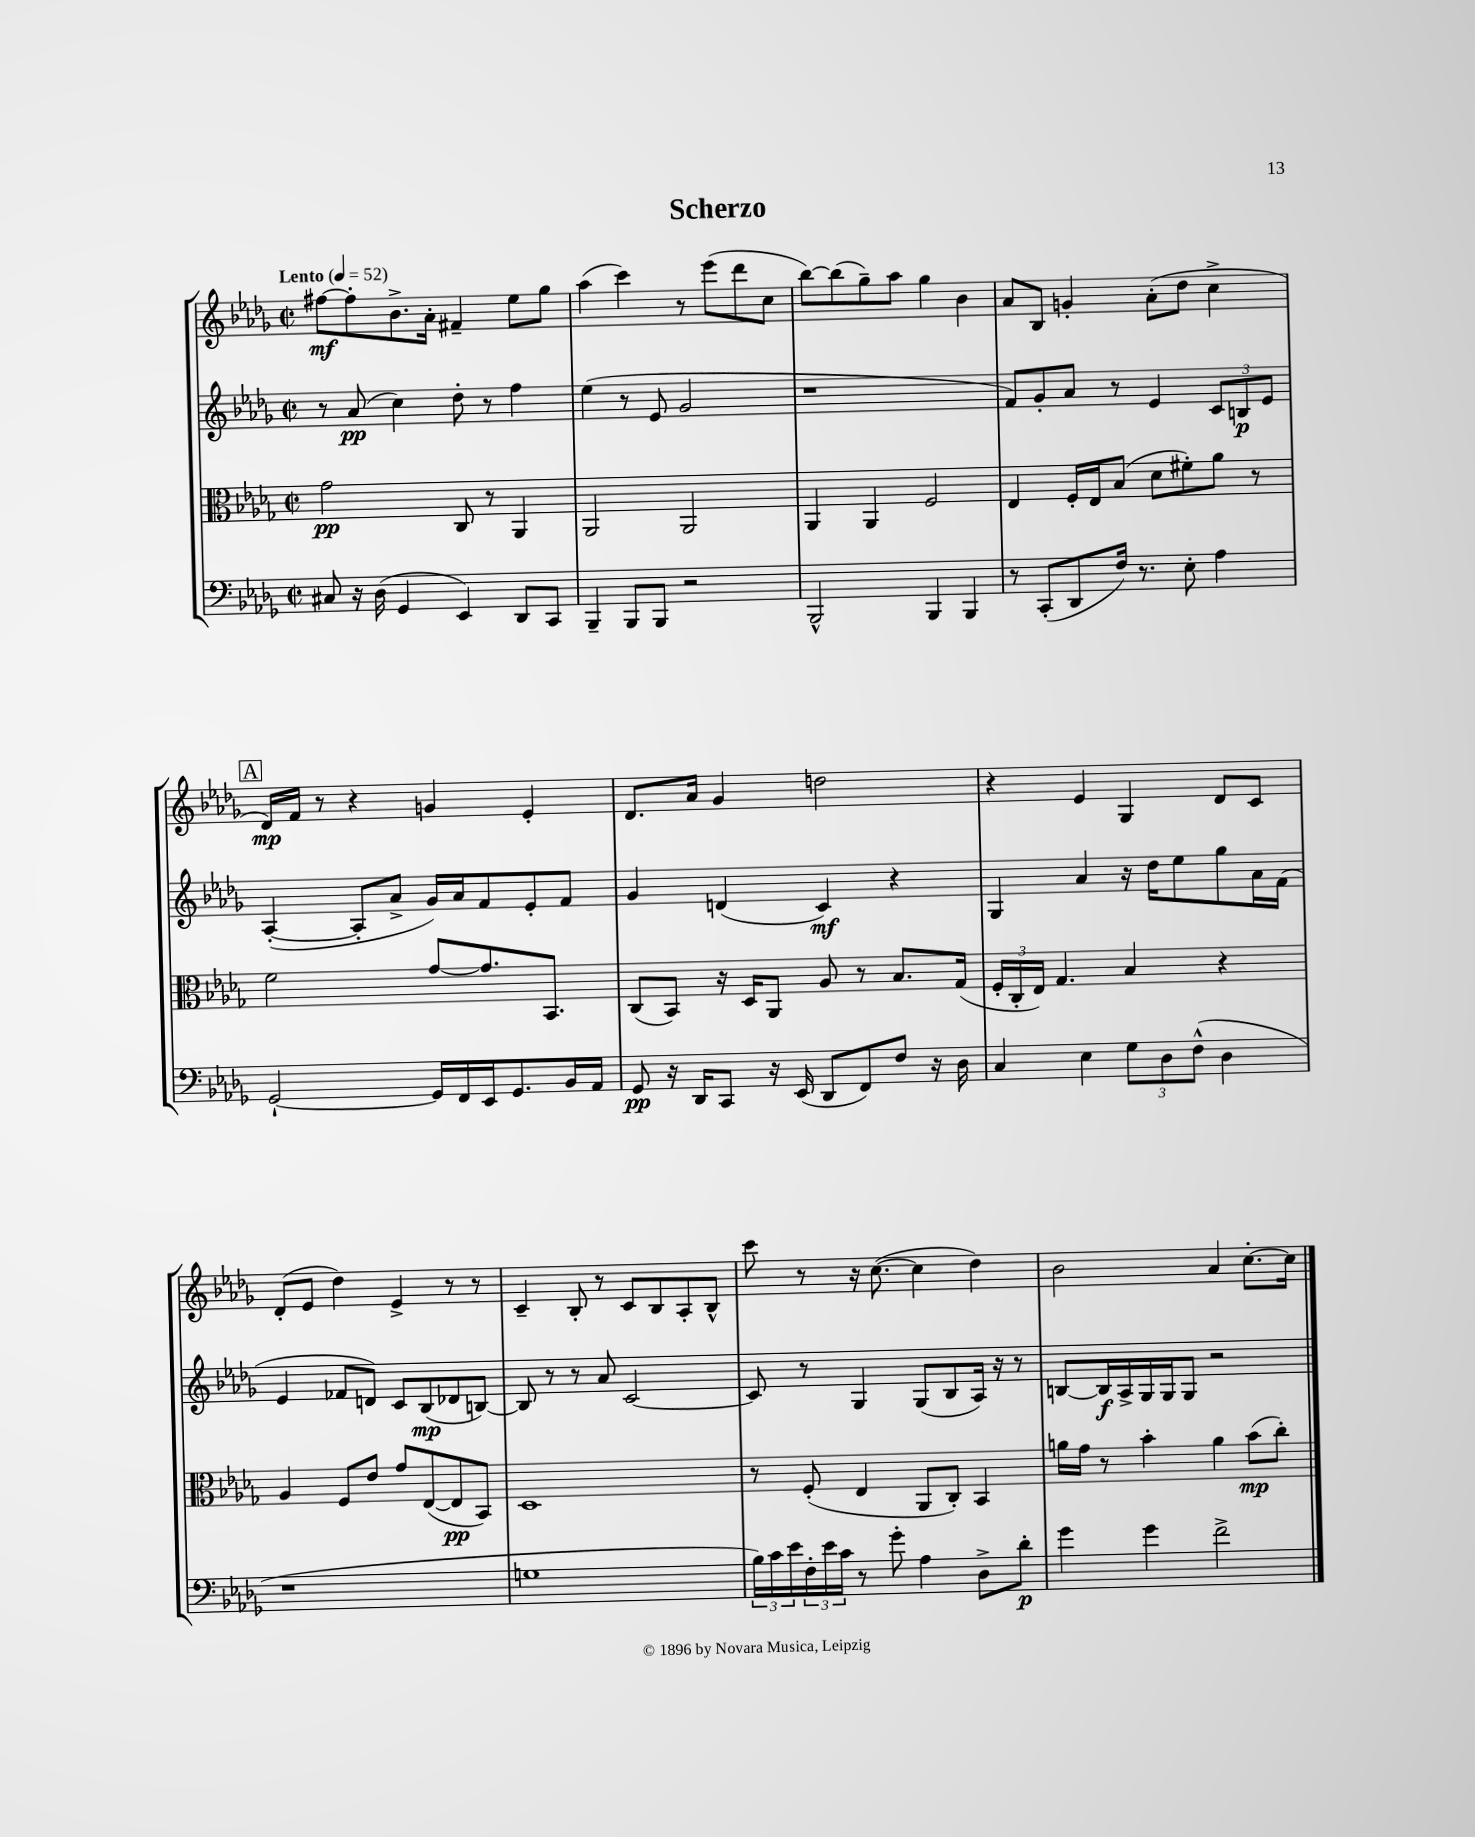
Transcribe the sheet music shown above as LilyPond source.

\header { title = "Scherzo" }
<<
\new StaffGroup <<
\new Staff = "s0" {
    \clef treble \key des \major \defaultTimeSignature \time 2/2 \tempo "Lento" 4 = 52
    fis''8~\mf fis''8-. bes'8.-> aes'16-. fis'4-- ees''8 ges''8 |
    aes''4( c'''4) r8 ees'''8( des'''8 c''8 |
    bes''8~) bes''8( ges''8--) aes''8 ges''4 bes'4 |
    aes'8 bes8 g'4-. aes'8-.( des''8 c''4-> |
    \mark \markup { \box "A" } des'16\mp) f'16 r8 r4 g'4 ees'4-. |
    des'8. aes'16 ges'4 d''2 |
    r4 ees'4 ges4 des'8 c'8 |
    des'8-.( ees'8 des''4) ees'4-> r8 r8 |
    c'4-- bes8-. r8 c'8 bes8 aes8-. bes8-^ |
    c'''8 r8 r16 c''8.~( c''4 des''4) |
    bes'2 aes'4 c''8.~-. c''16 \bar "|." |
}
\new Staff = "s1" {
    \clef treble \key des \major \defaultTimeSignature \time 2/2
    r8 aes'8\pp( c''4) des''8-. r8 f''4 |
    ees''4( r8 ees'8 ges'2 |
    r1 |
    f'8) ges'8-. aes'8 r8 ees'4 \tuplet 3/2 { c'8 b8\p ees'8 } |
    \mark \markup { \box "A" } aes4~-.( aes8-. aes'8-> ges'16) aes'16 f'8 ees'8-. f'8 |
    ges'4 d'4( c'4\mf) r4 |
    ges4 aes'4 r16 des''16 ees''8 ges''8 aes'16 f'16( |
    ees'4 fes'8 d'8) c'8 bes8\mp( des'8 b8~) |
    b8 r8 r8 aes'8 c'2~ |
    c'8 r8 ges4 ges8( bes8 aes16) r16 r8 |
    b8~ b16\f aes16-> ges16 ges16 ges8 r2 \bar "|." |
}
\new Staff = "s2" {
    \clef alto \key des \major \defaultTimeSignature \time 2/2
    ges'2\pp c8 r8 aes,4 |
    aes,2 aes,2 |
    aes,4 aes,4 f2 |
    ees4 f16-. ees16 bes8( des'8 fis'8-.) aes'8 r8 |
    \mark \markup { \box "A" } f'2 ges'8~ ges'8. bes,8. |
    c8( bes,8) r16 des16 aes,8 aes8 r8 bes8. ges16( |
    \tuplet 3/2 { f16-. c16-. ees16) } ges4. bes4 r4 |
    aes4 f8 ees'8 ges'8 ees8~( ees8\pp bes,8) |
    des1 |
    r8 f8-.( ees4 aes,8 c8-.) bes,4 |
    a'16 ges'16 r8 bes'4-. a'4 bes'8\mp( c''8-.) \bar "|." |
}
\new Staff = "s3" {
    \clef bass \key des \major \defaultTimeSignature \time 2/2
    cis8 r16 des16( ges,4 ees,4) des,8 c,8 |
    bes,,4-- bes,,8 bes,,8 r2 |
    bes,,2-^ bes,,4 bes,,4 |
    r8 c,8-.( des,8 f16) r8. ees8-. aes4 |
    \mark \markup { \box "A" } ges,2~-! ges,16 f,16 ees,16 ges,8. bes,16 aes,16 |
    ges,8\pp r16 des,16 c,8 r16 ees,16( des,8 f,8) f8 r16 des16 |
    c4 ees4 \tuplet 3/2 { ges8 des8 f8-^( } des4 |
    r1 |
    g1 |
    \tuplet 3/2 { bes16) c'16 ees'16 } \tuplet 3/2 { f16-. ees'16 c'16 } r8 ges'8-. aes4 des8-> des'8-.\p |
    ges'4 ges'4 f'2-> \bar "|." |
}
>>
>>
\layout { \context { \Score \remove "Bar_number_engraver" } }
